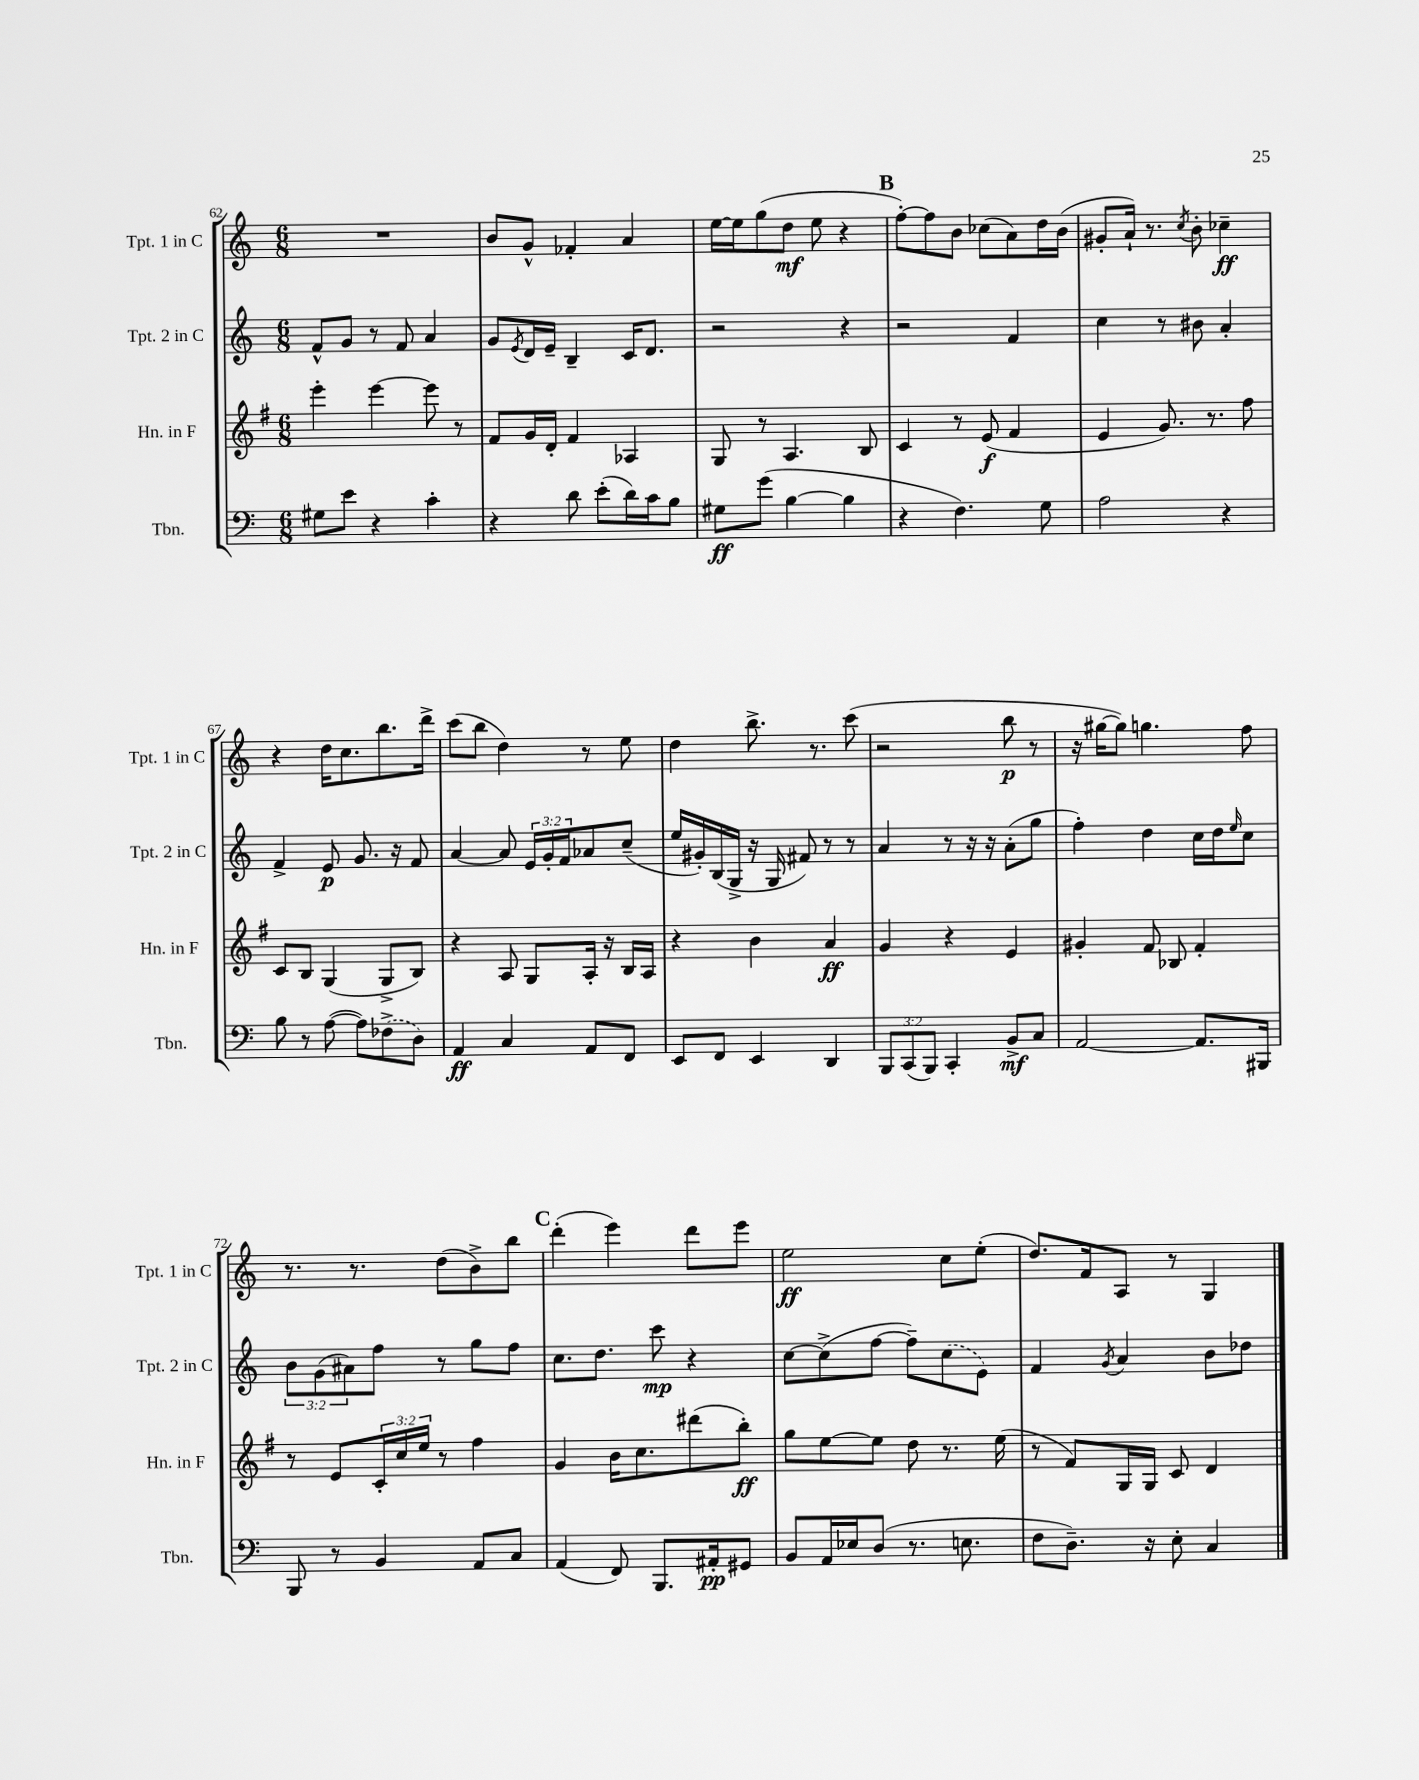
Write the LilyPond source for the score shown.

<<
\new StaffGroup <<
\new Staff = "s0" \with { instrumentName = "Tpt. 1 in C" shortInstrumentName = "Tpt. 1 in C" } {
    \clef treble \key c \major \numericTimeSignature \time 6/8
    R2. |
    b'8 g'8-^ fes'4-. a'4 |
    e''16~ e''16 g''8( d''8\mf e''8 r4 |
    \mark \markup { \bold "B" } f''8~-.) f''8 b'8 ces''8( a'8) d''16 b'16( |
    gis'8-. a'16-!) r8. \acciaccatura { c''8 } b'8-. ces''4--\ff |
    r4 d''16 c''8. b''8. d'''16-> |
    c'''8( b''8 d''4) r8 e''8 |
    d''4 b''8.-> r8. c'''8( |
    r2 b''8\p r8 |
    r16 gis''16~ gis''8) g''4. f''8 |
    r8. r8. d''8( b'8->) b''8 |
    \mark \markup { \bold "C" } d'''4-.( e'''4) d'''8 e'''8 |
    e''2\ff c''8 e''8-.( |
    d''8.) f'16 a8 r8 g4 \bar "|." |
}
\new Staff = "s1" \with { instrumentName = "Tpt. 2 in C" shortInstrumentName = "Tpt. 2 in C" } {
    \clef treble \key c \major \numericTimeSignature \time 6/8 \override Staff.TupletNumber.text = #tuplet-number::calc-fraction-text
    f'8-^ g'8 r8 f'8 a'4 |
    g'8 \acciaccatura { e'8 } d'16 e'16-- b4-- c'16 d'8. |
    r2 r4 |
    \mark \markup { \bold "B" } r2 f'4 |
    c''4 r8 bis'8 a'4-. |
    f'4-> e'8\p g'8. r16 f'8 |
    a'4~ a'8 \tuplet 3/2 { e'16 g'16-. f'16 } aes'8 c''8--( |
    e''16 gis'16-.) b16( g16-> r16 g16 fis'8) r8 r8 |
    a'4 r8 r16 r16 a'8-.( g''8 |
    f''4-.) d''4 c''16 d''16 \grace { e''16 } c''8 |
    \tuplet 3/2 { b'8 g'8( ais'8) } f''8 r8 g''8 f''8 |
    \mark \markup { \bold "C" } c''8. d''8. c'''8\mp r4 |
    c''8~ c''8->( f''8~ f''8--) \once \slurDashed c''8( e'8) |
    f'4 \acciaccatura { g'8 } a'4 b'8 des''8 \bar "|." |
}
\new Staff = "s2" \with { instrumentName = "Hn. in F" shortInstrumentName = "Hn. in F" } {
    \clef treble \key g \major \numericTimeSignature \time 6/8 \override Staff.TupletNumber.text = #tuplet-number::calc-fraction-text
    e'''4-. e'''4~ e'''8 r8 |
    fis'8 g'16 d'16-. fis'4 aes4 |
    g8 r8 a4. b8 |
    \mark \markup { \bold "B" } c'4 r8 e'8\f( fis'4 |
    e'4 g'8.) r8. fis''8 |
    c'8 b8 g4( g8-> b8) |
    r4 a8 g8 a16-. r16 b16 a16 |
    r4 b'4 a'4\ff |
    g'4 r4 e'4 |
    gis'4-. fis'8 bes8 fis'4-. |
    r8 e'8 \tuplet 3/2 { c'16-. c''16 e''16 } r8 fis''4 |
    \mark \markup { \bold "C" } g'4 b'16 c''8. dis'''8( b''8-.\ff) |
    g''8 e''8~ e''8 d''8 r8. e''16( |
    r8 fis'8) g16 g16 c'8 d'4 \bar "|." |
}
\new Staff = "s3" \with { instrumentName = "Tbn." shortInstrumentName = "Tbn." } {
    \clef bass \key c \major \numericTimeSignature \time 6/8 \override Staff.TupletNumber.text = #tuplet-number::calc-fraction-text
    gis8 e'8 r4 c'4-. |
    r4 d'8 e'8-.( d'16) c'16 b8 |
    gis8\ff g'8( b4~ b4 |
    \mark \markup { \bold "B" } r4 f4.) g8 |
    a2 r4 |
    b8 r8 a8~( a8) \once \slurDashed fes8->( d8) |
    a,4\ff c4 a,8 f,8 |
    e,8 f,8 e,4 d,4 |
    \tuplet 3/2 { b,,8 c,8( b,,8) } c,4-. b,8->\mf c8 |
    a,2~ a,8. bis,,16 |
    b,,8 r8 b,4 a,8 c8 |
    \mark \markup { \bold "C" } a,4( f,8) b,,8. ais,16-.\pp gis,8 |
    b,8 a,16 ees16 d8( r8. e8. |
    f8 d8.--) r16 e8-. c4 \bar "|." |
}
>>
>>
\layout { \context { \Score currentBarNumber = #62 } }
